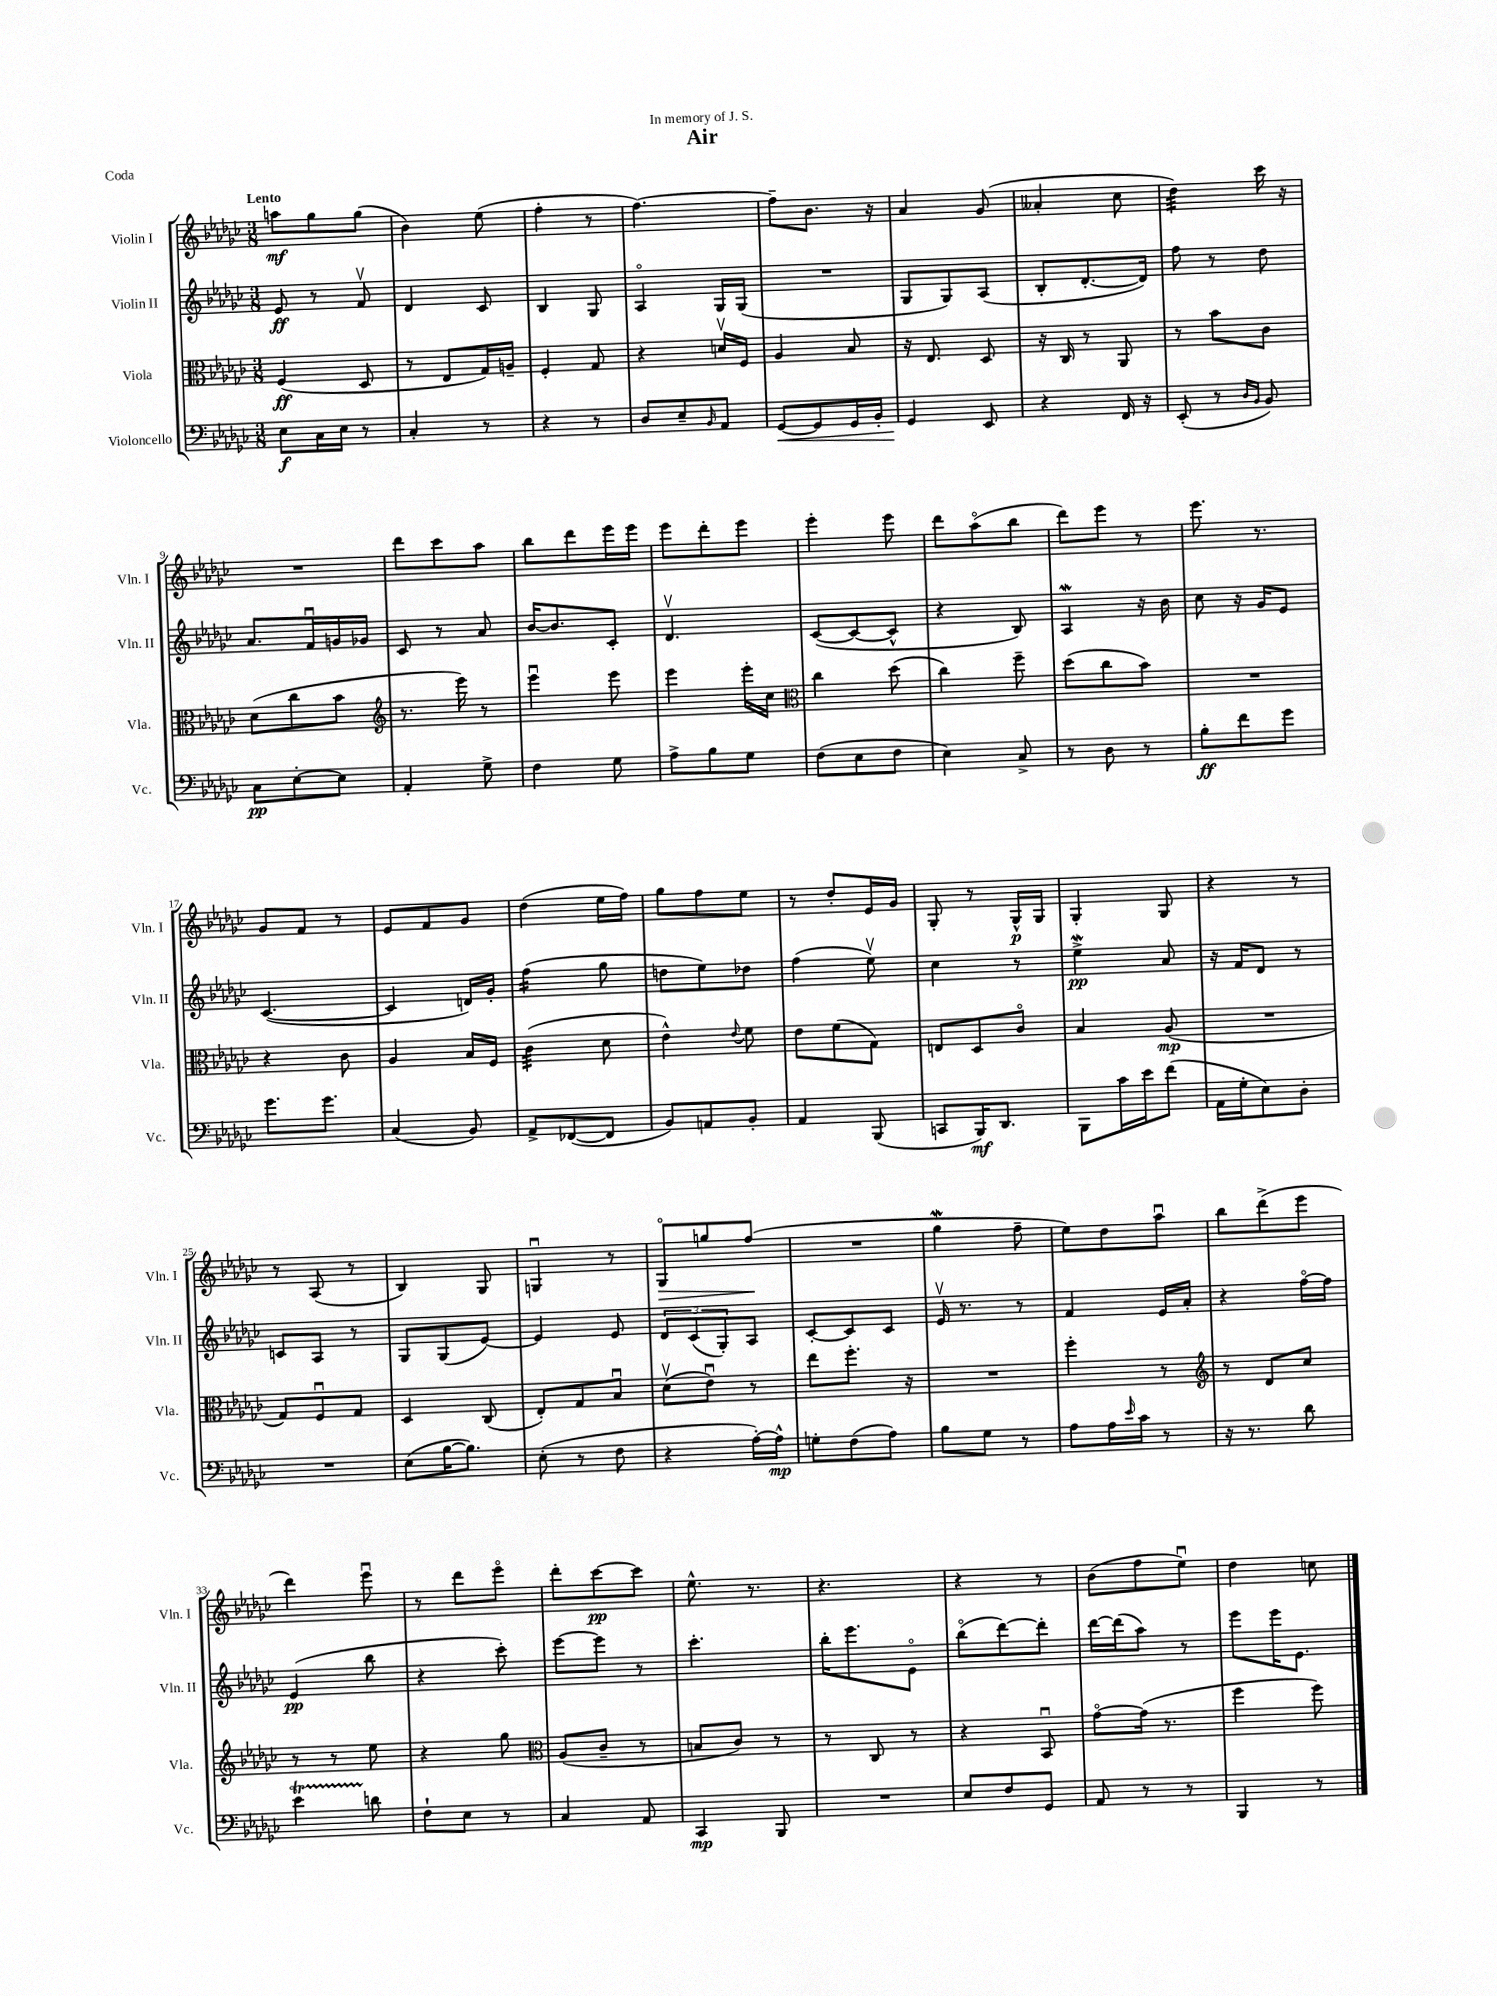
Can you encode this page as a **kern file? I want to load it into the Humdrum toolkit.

**kern	**kern	**kern	**kern
*staff4	*staff3	*staff2	*staff1
*clefF4	*clefC3	*clefG2	*clefG2
*k[b-e-a-d-g-c-]	*k[b-e-a-d-g-c-]	*k[b-e-a-d-g-c-]	*k[b-e-a-d-g-c-]
*M3/8	*M3/8	*M3/8	*M3/8
8E-	(4F	8e-	8aa
16C-	.	8r	8gg-
16E-	.	.	.
8r	8D-	8fv	(8gg-
=	=	=	=
4C-'	8r	4d-	4b-)
.	8E-	.	.
8r	16G-)	8c-	(8ee-
.	16A~	.	.
=	=	=	=
4r	4F'	4B-	4ff'
8r	8G-	8G-	8r
=	=	=	=
8D-	4r	4A-o	[4.ff)
8E-~	.	.	.
16qqBB-	.	.	.
8AA-	16dv	16G-	.
.	16F	(16G-	.
=	=	=	=
[8GG-	4A-	4.r	8ff~]
8GG-]	.	.	8.b-
16GG-	8B-	.	.
16BB-'	.	.	16r
=	=	=	=
4GG-	16r	8G-	4a-
.	8.E-	.	.
.	.	8G-)	.
8EE-	8D-	(8A-	(8g-
=	=	=	=
4r	16r	8B-'	4a--'
.	16C-	.	.
.	8r	[8.d-'	.
16FF	8AA-	.	8cc-
16r	.	16d-])	.
=	=	=	=
(8EE-'	8r	8ff	4dd-)
8r	8b-	8r	.
16qqD-	.	.	.
16qqBB-	.	.	.
8BB-)	8c-	8dd-	16ccc-
.	.	.	16r
=	=	=	=
8C-	(8d-	8.a-	4.r
[8E-'	8cc-	.	.
.	.	16fu	.
8E-]	8b-	16g	.
.	.	16g-	.
=	=	=	=
*	*clefG2	*	*
4AA-'	8.r	8c-	8ddd-
.	.	8r	8ccc-
.	16eee-)	.	.
8G-^	8r	8a-	8aa-
=	=	=	=
4F	4eee-u	[16b-	8bb-
.	.	8.b-]	.
.	.	.	8ddd-
8G-	8eee-	8c-'	16eee-
.	.	.	16eee-
=	=	=	=
8A-^	4eee-	4.d-v	8eee-
8B-	.	.	8ddd-'
8G-	16eee-'	.	8eee-
.	16cc-	.	.
=	=	=	=
*	*clefC3	*	*
(8F	4cc-	([8c-	4eee-'
8E-	.	8c-_	.
8F	(8dd-	8c-^^]	8eee-
=	=	=	=
4E-)	4cc-)	4r	8ddd-
.	.	.	(8aa-o
8C-^	8ff~	8B-)	8bb-
=	=	=	=
8r	(8dd-	4A-	8ddd-)
8D-	8cc-	.	8eee-
8r	8b-)	16r	8r
.	.	16b-	.
=	=	=	=
8B-'	4.r	8cc-	8.eee-
8f	.	16r	.
.	.	16g-	8.r
8g-	.	8e-	.
=	=	=	=
8.g-	4r	([4.c-	8g-
.	.	.	8f
8.g-	.	.	.
.	8c-	.	8r
=	=	=	=
(4C-	4A-	4c-]	8e-
.	.	.	8f
8BB-)	16B-	16d)	8g-
.	16F	16g-'	.
=	=	=	=
8AA-^	(4c-	(4ff	(4dd-
([8FF-	.	.	.
8FF-]	8d-	8gg-	16ee-
.	.	.	16ff)
=	=	=	=
8BB-)	4e-^^)	8dd	8gg-
8AA	.	8ee-)	8ff
.	8qqe-	.	.
8BB-'	8f	8dd-	8ee-
=	=	=	=
4AA-	8e-	(4ff	8r
.	(8f	.	8dd-'
(8BBB-	8G-)	8ee-v)	16e-
.	.	.	16g-
=	=	=	=
8CC	8E	4cc-	8G-'
16BBB-)	8D-	.	8r
8.DD-	.	.	.
.	8c-o	8r	16G-^^
.	.	.	16G-
=	=	=	=
8BBB-	4B-	4ee-^	4G-'
16c-	.	.	.
16e-	.	.	.
(8f	(8A-	8a-	8G-
=	=	=	=
16AA-	4.r	16r	4r
16G-'	.	16f	.
8E-)	.	8d-	.
8D-'	.	8r	8r
=	=	=	=
4.r	8G-)	8c	8r
.	8Fu	8A-	(8A-
.	8G-	8r	8r
=	=	=	=
(8E-	4D-	8G-	4B-)
[16B-	.	(8G-	.
8.B-])	.	.	.
.	(8C-	[8e-)	8G-
=	=	=	=
(8E-'	8E-')	4e-]	4Gu
8r	8G-	.	.
8F	8B-u	8e-	8r
=	=	=	=
4r	(8d-v	12d-	8G-o
.	.	(12c-	.
.	8e-u)	.	8gg
.	.	12G-')	.
[16A-')	8r	8A-	(8ff
16A-^^]	.	.	.
=	=	=	=
8G'	8ee-	[8c-'	4.r
(8F	8.ff'	8c-]	.
8A-)	.	8c-	.
.	16r	.	.
=	=	=	=
8B-	4.r	16e-v	4gg-
.	.	8.r	.
8G-	.	.	.
8r	.	8r	8ff~
=	=	=	=
8A-	4ff'	4f	8ee-)
16A-	.	.	8dd-
16qqe-	.	.	.
16c-	.	.	.
8r	8r	16e-	8aa-u
.	.	16a-'	.
=	=	=	=
*	*clefG2	*	*
16r	8r	4r	8bb-
8.r	.	.	.
.	8d-	.	(8ddd-^
8d-	8cc-	[16ffo	8eee-
.	.	16ff]	.
=	=	=	=
4e-	8r	(4e-	4ddd-)
.	8r	.	.
8d	8ee-	8bb-	8eee-u
=	=	=	=
8F`	4r	4r	8r
8E-	.	.	8ddd-
8r	8gg-	8ccc-')	8eee-o
=	=	=	=
*	*clefC3	*	*
4C-	(8A-	[8eee-	8ddd-'
.	8c-~	8eee-]	[8ccc-
8AA-	8r	8r	8ccc-]
=	=	=	=
4CC-	8B	4.ccc-'	8.ee-^^
.	8c-)	.	.
.	.	.	8.r
8BBB-	8r	.	.
=	=	=	=
4.r	8r	16bb-'	4.r
.	.	8.eee-	.
.	8C-	.	.
.	8r	8e-o	.
=	=	=	=
8E-	4r	(8bb-o	4r
8F	.	[8ddd-)	.
8GG-	8BB-u	8ddd-']	8r
=	=	=	=
8AA-	[8g-o	[16ddd-	(8b-
.	.	(16ddd-]	.
8r	(16g-]	8aa-)	8ff
.	8.r	.	.
8r	.	8r	8ee-u)
=	=	=	=
4BBB-	4ff	8eee-	4dd-
.	.	16eee-	.
.	.	8.e-	.
8r	8ff)	.	8cc
==	==	==	==
*-	*-	*-	*-
